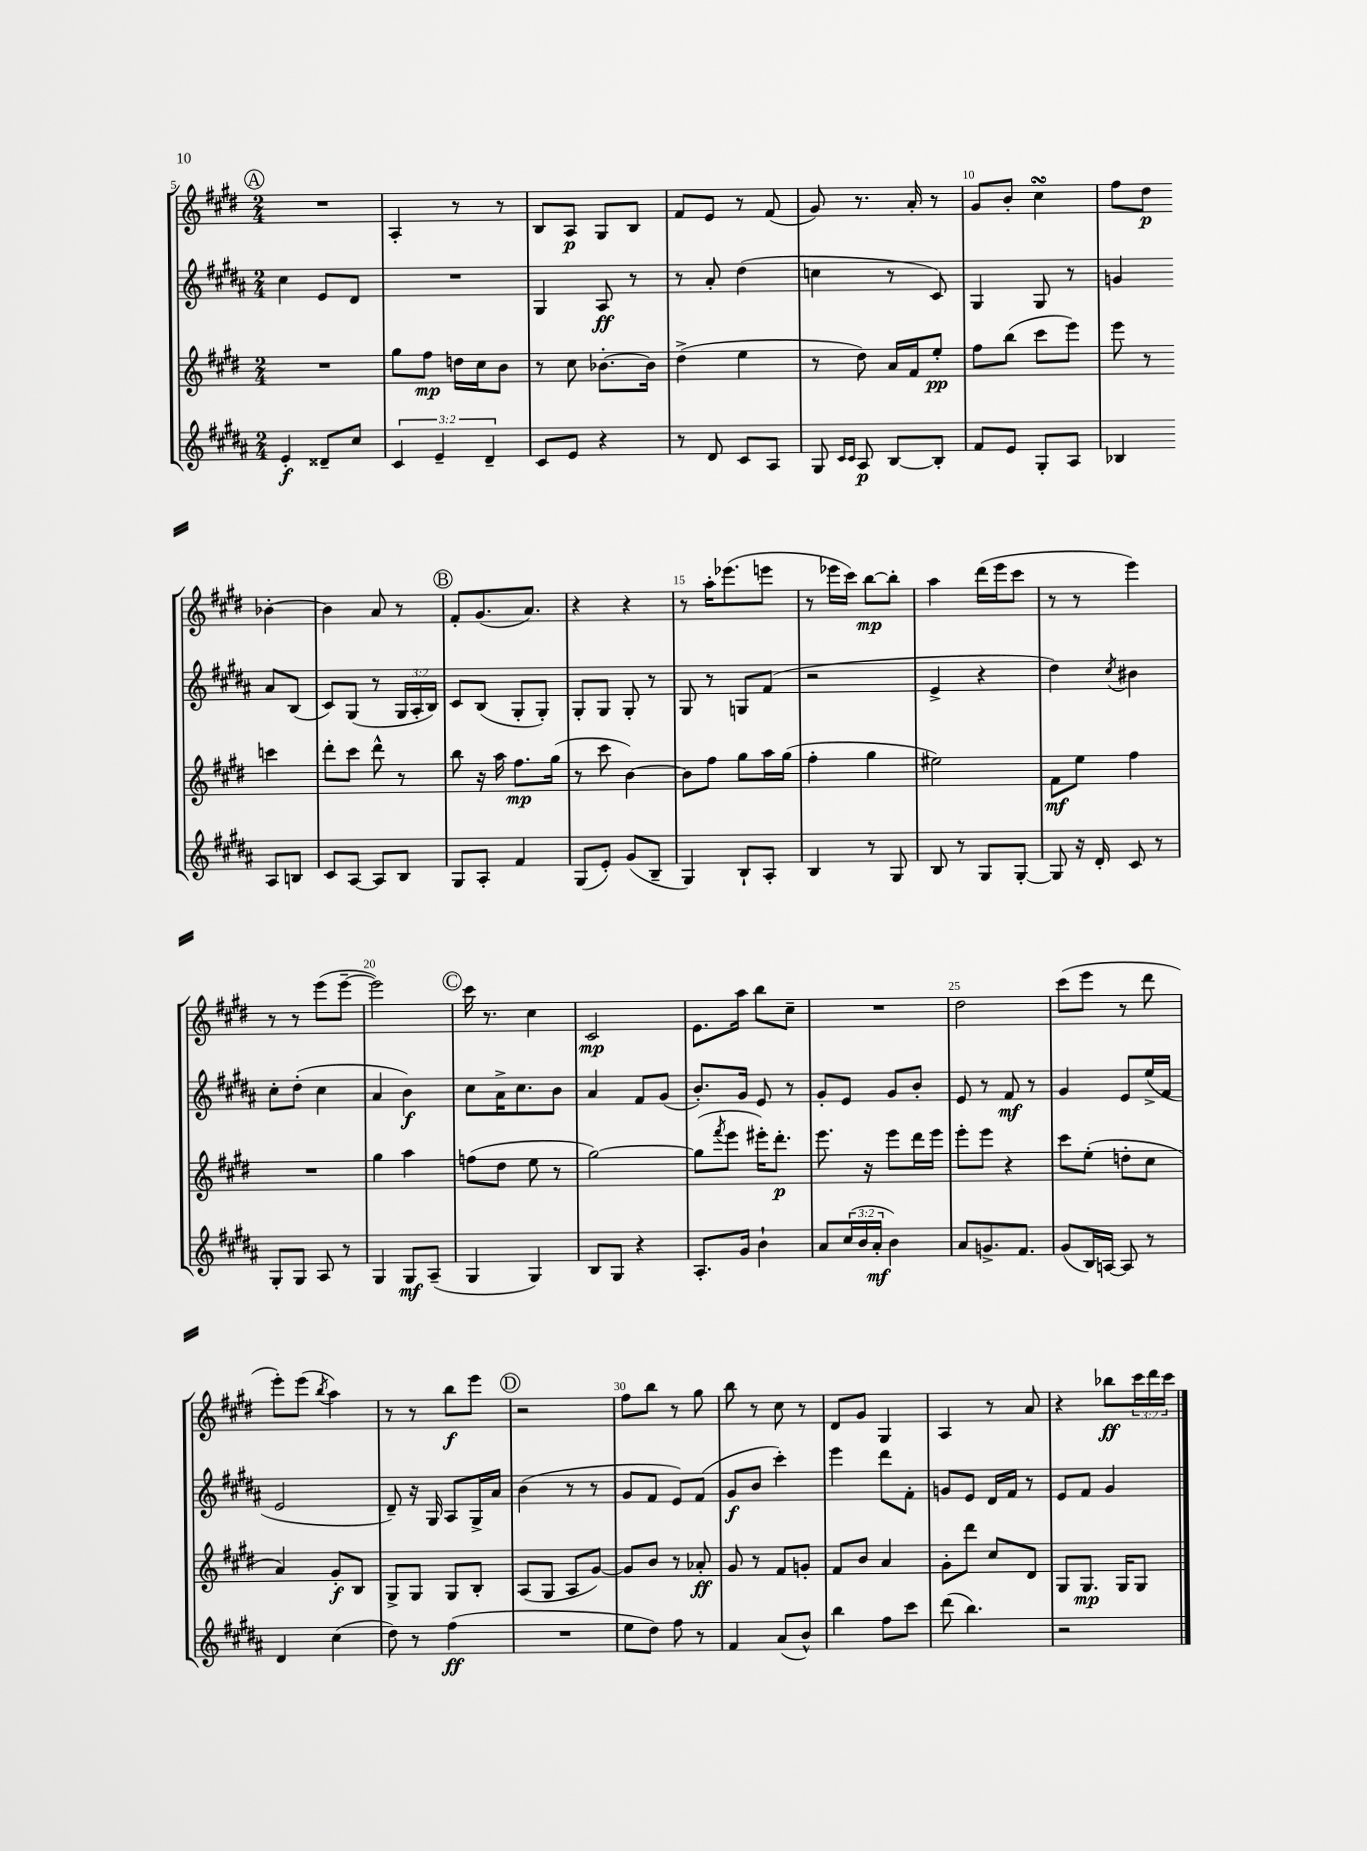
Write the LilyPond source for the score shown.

<<
\new StaffGroup <<
\new Staff = "s0" {
    \clef treble \key e \major \numericTimeSignature \time 2/4 \override Staff.TupletNumber.text = #tuplet-number::calc-fraction-text
    \mark \markup { \circle "A" } R2 |
    a4-. r8 r8 |
    b8 a8\p gis8 b8 |
    fis'8 e'8 r8 fis'8( |
    gis'8) r8. a'16-. r8 |
    gis'8 b'8-. cis''4\turn |
    fis''8 dis''8\p bes'4~-. |
    bes'4 a'8 r8 |
    \mark \markup { \circle "B" } fis'8-. gis'8.( a'8.) |
    r4 r4 |
    r8 a''16-. ees'''8.( e'''8 |
    r8 ees'''16 cis'''16) b''8~\mp b''8-. |
    a''4 dis'''16( e'''16 cis'''8 |
    r8 r8 e'''4) |
    r8 r8 e'''8( e'''8~-- |
    e'''2) |
    \mark \markup { \circle "C" } cis'''16 r8. cis''4 |
    cis'2\mp |
    e'8. a''16 b''8 cis''8-- |
    R2 |
    dis''2 |
    cis'''8( e'''8 r8 dis'''8 |
    e'''8-.) e'''8( \acciaccatura { b''8 } a''4) |
    r8 r8 b''8\f e'''8 |
    \mark \markup { \circle "D" } r2 |
    fis''8 b''8 r8 gis''8 |
    b''8 r8 cis''8 r8 |
    dis'8 gis'8 gis4 |
    a4 r8 a'8 |
    r4 bes''8\ff \tuplet 3/2 { cis'''16 dis'''16 cis'''16 } \bar "|." |
}
\new Staff = "s1" {
    \clef treble \key b \major \numericTimeSignature \time 2/4 \override Staff.TupletNumber.text = #tuplet-number::calc-fraction-text
    \mark \markup { \circle "A" } cis''4 e'8 dis'8 |
    R2 |
    gis4 ais8\ff r8 |
    r8 ais'8-. dis''4( |
    c''4 r8 cis'8) |
    gis4 gis8 r8 |
    g'4 ais'8 b8( |
    cis'8) gis8( r8 \tuplet 3/2 { gis16 ais16-. b16) } |
    \mark \markup { \circle "B" } cis'8 b8( gis8-. gis8-.) |
    gis8-. gis8 gis8-. r8 |
    gis8 r8 g8 fis'8( |
    r2 |
    e'4-> r4 |
    dis''4) \acciaccatura { cis''8 } bis'4 |
    cis''8-. dis''8-.( cis''4 |
    ais'4 b'4\f) |
    \mark \markup { \circle "C" } cis''8 ais'16-> cis''8. b'8 |
    ais'4 fis'8 gis'8( |
    b'8.-.) gis'16 e'8 r8 |
    gis'8-. e'8 gis'8 b'8-. |
    e'8 r8 fis'8\mf r8 |
    gis'4 e'8 e''16->( fis'16 |
    e'2 |
    dis'8--) r16 gis16 ais8 gis16-> ais'16 |
    \mark \markup { \circle "D" } b'4( r8 r8 |
    gis'8 fis'8 e'8) fis'8( |
    gis'8\f b'8 cis'''4-.) |
    e'''4 dis'''8 fis'8-. |
    g'8 e'8 dis'16 fis'16 r8 |
    e'8 fis'8 gis'4 \bar "|." |
}
\new Staff = "s2" {
    \clef treble \key e \major \numericTimeSignature \time 2/4
    \mark \markup { \circle "A" } R2 |
    gis''8 fis''8\mp d''16 cis''16 b'8 |
    r8 cis''8 bes'8.~-. bes'16 |
    dis''4->( e''4 |
    r8 dis''8) a'16 fis'16 e''8-.\pp |
    fis''8 b''8( cis'''8 e'''8) |
    e'''8 r8 c'''4 |
    dis'''8-. cis'''8 dis'''8-^ r8 |
    \mark \markup { \circle "B" } b''8 r16 a''16 fis''8.\mp gis''16( |
    r8 cis'''8 b'4~) |
    b'8 fis''8 gis''8 a''16 gis''16( |
    fis''4-. gis''4 |
    eis''2) |
    fis'8\mf e''8 fis''4 |
    R2 |
    gis''4 a''4 |
    \mark \markup { \circle "C" } f''8( dis''8 e''8 r8 |
    gis''2~) |
    gis''8( \acciaccatura { fis'''8 } e'''8 eis'''16-.) dis'''8.-.\p |
    e'''8. r16 e'''8 dis'''16 e'''16 |
    e'''8-. e'''8 r4 |
    cis'''8 e''8-.( d''8-. cis''8 |
    a'4) gis'8-.\f b8 |
    gis8-> gis8 gis8 b8-. |
    \mark \markup { \circle "D" } a8( gis8 a8 gis'8~) |
    gis'8 b'8 r8 aes'8-.\ff |
    gis'8 r8 fis'8 g'8-. |
    fis'8 b'8 a'4 |
    gis'8-. dis'''8 cis''8 dis'8 |
    gis8 gis8.\mp gis16 gis8 \bar "|." |
}
\new Staff = "s3" {
    \clef treble \key b \major \numericTimeSignature \time 2/4 \override Staff.TupletNumber.text = #tuplet-number::calc-fraction-text
    \mark \markup { \circle "A" } e'4-.\f disis'8-- cis''8 |
    \tuplet 3/2 { cis'4 e'4-- dis'4-- } |
    cis'8 e'8 r4 |
    r8 dis'8 cis'8 ais8 |
    gis8 \grace { cis'16 cis'16 } ais8\p b8~ b8-. |
    fis'8 e'8 gis8-. ais8 |
    bes4 ais8 b8 |
    cis'8 ais8~ ais8 b8 |
    \mark \markup { \circle "B" } gis8 ais8-. fis'4 |
    gis8( e'8-.) gis'8( b8-- |
    gis4) b8-! ais8-. |
    b4 r8 gis8 |
    b8 r8 gis8 gis8~-. |
    gis8 r16 dis'16-. cis'8 r8 |
    gis8-. gis8 ais8 r8 |
    gis4 gis8\mf ais8--( |
    \mark \markup { \circle "C" } gis4 gis4) |
    b8 gis8 r4 |
    ais8.-. gis'16 b'4-! |
    ais'8 \tuplet 3/2 { cis''16( b'16 ais'16-.\mf } b'4) |
    ais'8 g'8.-> fis'8. |
    gis'8( b16) a16~ a8 r8 |
    dis'4 cis''4( |
    dis''8) r8 fis''4\ff( |
    \mark \markup { \circle "D" } R2 |
    e''8 dis''8) fis''8 r8 |
    fis'4 ais'8( b'8-^) |
    b''4 fis''8 cis'''8 |
    dis'''8( b''4.) |
    r2 \bar "|." |
}
>>
>>
\layout { \context { \Score currentBarNumber = #5 \override BarNumber.break-visibility = ##(#f #t #t) barNumberVisibility = #(every-nth-bar-number-visible 5) } }
